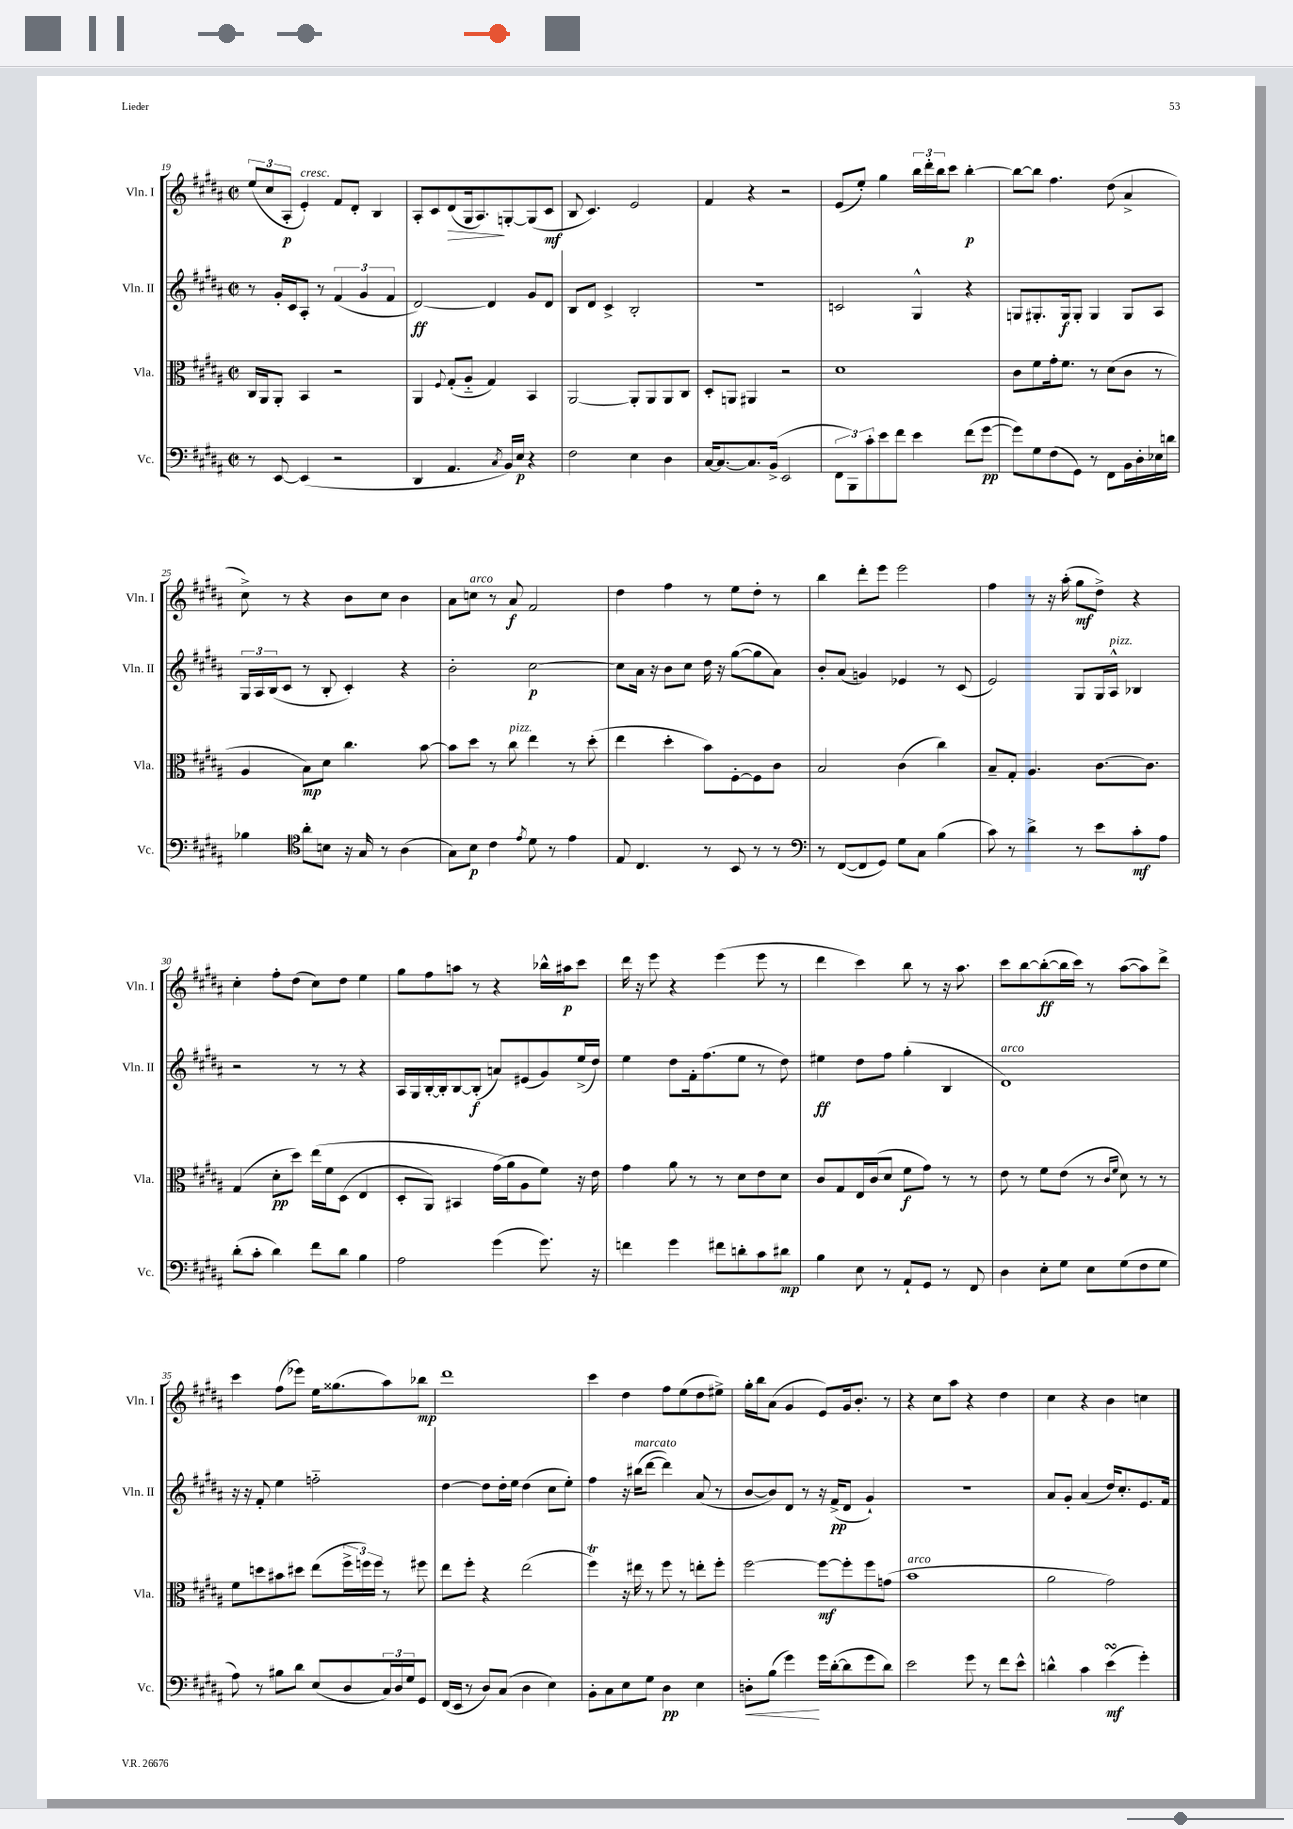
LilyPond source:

<<
\new StaffGroup <<
\new Staff = "s0" \with { instrumentName = "Vln. I" shortInstrumentName = "Vln. I" } {
    \clef treble \key b \major \defaultTimeSignature \time 2/2
    \tuplet 3/2 { e''8( cis''8 ais8-.\p } e'4-.^\markup { \italic "cresc." }) fis'8 dis'8-. b4 |
    ais8-. cis'8 dis'8\>( gis16 ais8.\!) g8~-. g8( cis'8\mf |
    b8 cis'4.) e'2 |
    fis'4 r4 r2 |
    e'8( e''8-.) gis''4 \tuplet 3/2 { b''16 dis'''16-. b''16 } cis'''8 b''4~-.\p |
    b''8~ b''8 fis''4. dis''8( ais'4-> |
    cis''8->) r8 r4 b'8 cis''8 b'4 |
    ais'8 c''8^\markup { \italic "arco" } r8 ais'8\f fis'2 |
    dis''4 fis''4 r8 e''8 dis''8-. r8 |
    b''4 dis'''8-. e'''8 e'''2 |
    fis''4 r8 r16 ais''16-.( gis''8\mf dis''8->) r4 |
    cis''4-. fis''8-. dis''8( cis''8) dis''8 e''4 |
    gis''8 fis''8 a''8 r8 r4 bes''16-^ ais''16\p cis'''8 |
    dis'''16 r16 e'''8 r4 e'''4( e'''8 r8 |
    dis'''4 cis'''4) b''8 r8 r16 ais''8. |
    cis'''8 b''8~ b''8~-.\ff( b''16 cis'''16) r8 ais''8~( ais''8) dis'''8-> |
    cis'''4 fis''8( ees'''8) e''16 gisis''8.( ais''8) bes''8\mp |
    dis'''1 |
    cis'''4 dis''4 fis''8 e''8( dis''8 eis''8->) |
    gis''16-. b''16 ais'8( gis'4 e'8) gis'16 b'8.-. r8 |
    r4 cis''8 ais''8 r4 dis''4 |
    cis''4 r4 b'4 c''4 \bar "|." |
}
\new Staff = "s1" \with { instrumentName = "Vln. II" shortInstrumentName = "Vln. II" } {
    \clef treble \key b \major \defaultTimeSignature \time 2/2
    r8 gis'16-. cis'16 ais8-. r8 \tuplet 3/2 { fis'4( gis'4 fis'4 } |
    dis'2~\ff) dis'4 gis'8 dis'8 |
    b8 dis'8 cis'4-> b2-. |
    R1 |
    c'2 gis4-^ r4 |
    g8 gis8.-. gis16\f gis8-. gis4 gis8 ais8 |
    \tuplet 3/2 { gis16 ais16 b16( } cis'8 r8 b8-. cis'4-.) r4 |
    b'2-. cis''2~\p |
    cis''8 ais'16 r16 b'8 cis''8 dis''16 r16 gis''8~( gis''8 ais'8) |
    b'8-. ais'8( g'4) ees'4 r8 cis'8( |
    e'2) gis8 gis16 ais16-^^\markup { \italic "pizz." } bes4 |
    r2 r8 r8 r4 |
    ais16 gis16 b16~-. b16-. b8~ b8-.\f( a'8) eis'8( gis'8) e''16->( dis''16) |
    e''4 dis''8 fis'16-. fis''8.( e''8 r8 dis''8) |
    eis''4\ff dis''8 fis''8 gis''4-.( b4 |
    dis'1^\markup { \italic "arco" }) |
    r16 r16 fis'8-. e''4 f''2-_ |
    dis''4~ dis''8 dis''16-. e''16 dis''4( cis''8 e''8-.) |
    fis''4 r16 bis''16^\markup { \italic "marcato" }( dis'''8~ dis'''4) ais'8( r8 |
    b'8~ b'8) dis'8 r8 r16 fis'16->\pp( dis'8 gis'4-!) |
    r1 |
    ais'8 gis'8-. ais'4( dis''16) cis''8.-. e'8. fis'16 \bar "|." |
}
\new Staff = "s2" \with { instrumentName = "Vla." shortInstrumentName = "Vla." } {
    \clef alto \key b \major \defaultTimeSignature \time 2/2
    cis16 ais,16 ais,8-. b,4 r2 |
    ais,4 \appoggiatura { fis8 } gis8-.( ais8-_ gis4) b,4 |
    ais,2~ ais,8-. ais,8 ais,8 cis8 |
    dis8-. a,8 ais,4 r2 |
    dis'1 |
    cis'8 fis'8 gis'16-. fis'8. r8 dis'8( cis'8 r8 |
    ais4 b8\mp) dis'8 cis''4. b'8~ |
    b'8 dis''8 r8 cis''8^\markup { \italic "pizz." } e''4 r8 dis''8-.( |
    e''4 dis''4-. b'8) fis8~-. fis8 cis'8 |
    b2 cis'4( cis''4) |
    b8-- gis8-. ais4. cis'8.~ cis'8. |
    gis4( dis'8-.\pp dis''8) e''16\( fis'16 dis8( e4 |
    dis8-. ais,8) bis,4 gis'16( ais'16\) ais8 fis'8) r16 e'16 |
    gis'4 ais'8 r8 r8 dis'8 e'8 dis'8 |
    cis'8 gis8 e16 cis'16( dis'8 fis'8\f gis'8) r8 r8 |
    e'8 r8 fis'8 e'8( r8 \grace { cis'16 fis'16 } dis'8) r8 r8 |
    fis'8 d''8 bis'8 dis''8 e''8( \tuplet 3/2 { fis''16-> f''16) f''16 } r8 fis''8 |
    e''8 fis''8-. r4 e''2( |
    fis''4\trill) r16 eis''16 r8 fis''8 r8 e''8-. fis''8-. |
    fis''2~ fis''8~\mf fis''8-. fis''8 g'8( |
    b'1^\markup { \italic "arco" } |
    ais'2 gis'2) \bar "|." |
}
\new Staff = "s3" \with { instrumentName = "Vc." shortInstrumentName = "Vc." } {
    \clef bass \key b \major \defaultTimeSignature \time 2/2
    r8 e,8~ e,4( r2 |
    dis,4 ais,4. \acciaccatura { cis8 } b,16) e16\p r4 |
    fis2 e4 dis4 |
    cis16~ cis8.~ cis8. b,16->( e,2 |
    \tuplet 3/2 { fis,8 b,,8) cis'8-. } e'8 fis'8 e'4 fis'8( gis'8~\pp |
    gis'8) gis8 fis8( gis,8) r8 fis,8 b,16 dis16-. ees16 d'16 |
    bes4 \clef tenor ais'8-. b8 r16 gis16 r8 ais4( |
    gis8) b8\p cis'4 \acciaccatura { e'8 } dis'8 r8 e'4 |
    e8 cis4. r8 b,8 r8 r8 |
    \clef bass r8 fis,8~( fis,8 gis,8) gis8 cis8 b4( |
    cis'8) r8 dis'4-> r8 e'8 cis'8-.\mf ais8 |
    dis'8-.( cis'8-. dis'4) fis'8 dis'8 b4 |
    ais2 gis'4( gis'8.) r16 |
    f'4 gis'4 fis'8 d'8-. cis'8 dis'8\mp |
    b4 e8 r8 ais,8-! gis,8 r8 fis,8 |
    dis4 e8-. gis8 e8 gis8( fis8 gis8 |
    ais8) r8 bis8 dis'8 e8( dis8 \tuplet 3/2 { cis16) dis16 gis16 } gis,8 |
    fis,16( e,16 r8 dis8) cis8( dis4 e4) |
    b,8-. cis8 e8 gis8 dis4\pp e4 |
    d8-.\< b8( gis'4\!) gis'16 dis'16~-.( dis'8 gis'8 dis'8) |
    e'2 gis'8 r8 fis'8 e'8-^ |
    d'4-^ cis'4 e'4\turn\mf( gis'4-.) \bar "|." |
}
>>
>>
\layout { \context { \Score currentBarNumber = #19 } }
